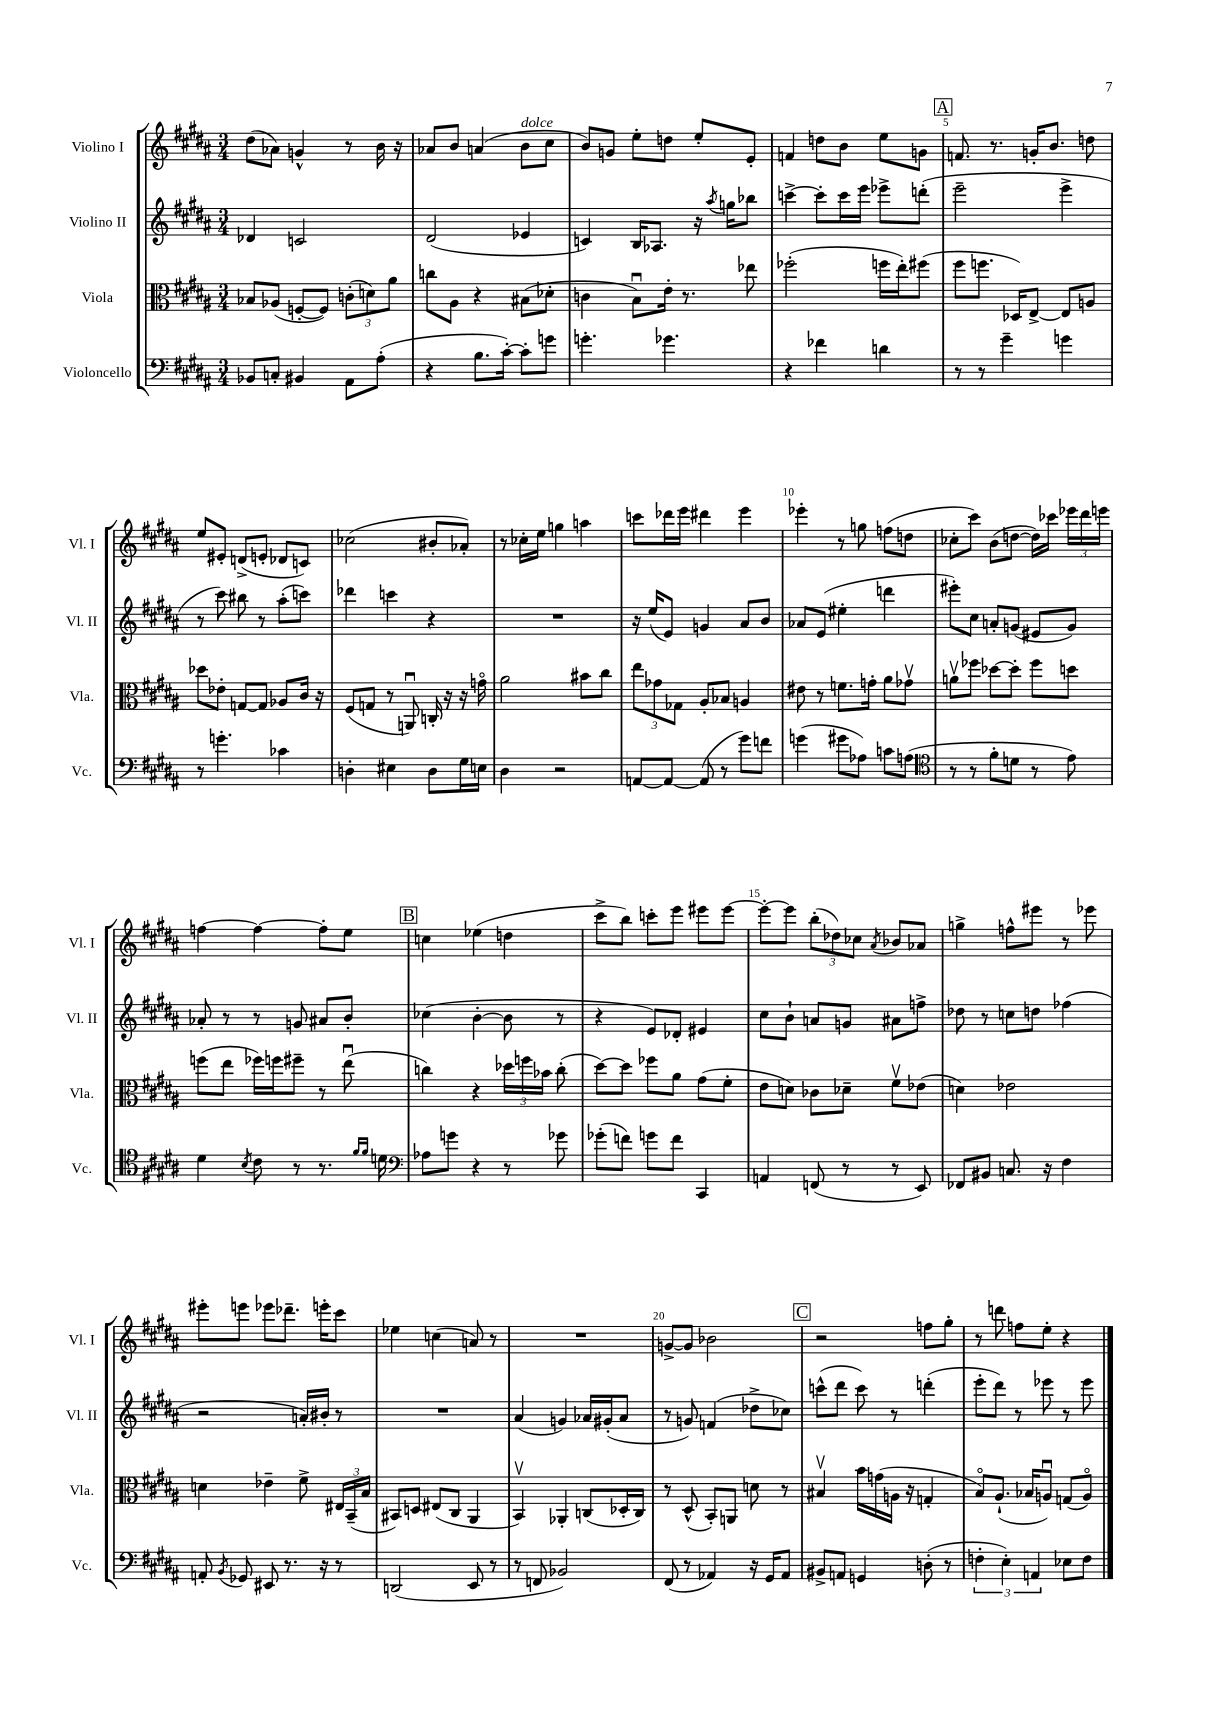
<<
\new StaffGroup <<
\new Staff = "s0" \with { instrumentName = "Violino I" shortInstrumentName = "Vl. I" } {
    \clef treble \key b \major \numericTimeSignature \time 3/4
    \autoBeamOff dis''8[( aes'8]) g'4-^ r8 b'16 r16 |
    aes'8[ b'8] a'4( b'8[^\markup { \italic "dolce" } cis''8] |
    b'8[) g'8] e''8[-. d''8] e''8[-. e'8]-. |
    f'4 d''8[ b'8] e''8[ g'8] |
    \mark \markup { \box "A" } f'8. r8. g'16[-. b'8.] d''8 |
    e''8[ eis'8]-. d'8[->( e'8]-. des'8[ c'8]) |
    ces''2( bis'8[-. aes'8]-.) |
    r8 ces''16[-. e''16] g''4 a''4 |
    c'''8[ des'''16 e'''16] dis'''4 e'''4 |
    ees'''4-. r8 g''8 f''8[( d''8] |
    ces''8[-. cis'''8]) b'8[( d''8]~ d''16[) ces'''16] \tuplet 3/2 { ees'''16[ dis'''16 e'''16] } |
    f''4~ f''4~ f''8[-. e''8] |
    \mark \markup { \box "B" } c''4 ees''4( d''4 |
    cis'''8[-> b''8]) c'''8[-. e'''8] eis'''8[ eis'''8]~ |
    eis'''8[~-. eis'''8] \tuplet 3/2 { b''8[-.( des''8) ces''8] } \acciaccatura { ais'8 } bes'8[ aes'8] |
    g''4-> f''8[-^ eis'''8] r8 ees'''8 |
    eis'''8[-. e'''8] ees'''8[ des'''8.]-- e'''16[-. cis'''8] |
    ees''4 c''4( a'8) r8 |
    R2. |
    g'8[~-> g'8] bes'2 |
    \mark \markup { \box "C" } r2 f''8[ gis''8]-. |
    r8 d'''8 f''8[ e''8]-. r4 \bar "|." |
}
\new Staff = "s1" \with { instrumentName = "Violino II" shortInstrumentName = "Vl. II" } {
    \clef treble \key b \major \numericTimeSignature \time 3/4
    \autoBeamOff des'4 c'2 |
    dis'2( ees'4 |
    c'4) b16[ aes8.] r16 \acciaccatura { ais''8 } g''16[ bes''8] |
    c'''4~-> c'''8[-. c'''16 e'''16] ees'''8[-> d'''8]-.( |
    \mark \markup { \box "A" } e'''2-- e'''4-> |
    r8 cis'''8) bis''8 r8 ais''8[-.( c'''8]) |
    des'''4 c'''4 r4 |
    R2. |
    r16 e''16[( e'8]) g'4 ais'8[ b'8] |
    aes'8[ e'8]( eis''4-. d'''4 |
    eis'''8[-.) cis''8] a'8[-. g'8]( eis'8[ g'8]) |
    aes'8-. r8 r8 g'8 ais'8[ b'8]-. |
    \mark \markup { \box "B" } ces''4( b'4~-. b'8 r8 |
    r4 e'8[) des'8]-. eis'4 |
    cis''8[ b'8]-! a'8[ g'8] ais'8[ f''8]-> |
    des''8 r8 c''8[ d''8] fes''4( |
    r2 a'16[-.) bis'16]-. r8 |
    R2. |
    ais'4( g'4) aes'16[ gis'16-.( aes'8] |
    r8 g'8) f'4( des''8[-> ces''8]) |
    \mark \markup { \box "C" } c'''8[-^( dis'''8] c'''8) r8 d'''4-.( |
    e'''8[-. dis'''8]) r8 ees'''8 r8 ees'''8 \bar "|." |
}
\new Staff = "s2" \with { instrumentName = "Viola" shortInstrumentName = "Vla." } {
    \clef alto \key b \major \numericTimeSignature \time 3/4
    \autoBeamOff bes8[ aes8]( f8[~-. f8]) \tuplet 3/2 { c'8[-.( d'8) ais'8] } |
    c''8[ ais8] r4 bis8[( des'8]-. |
    c'4 b8[\downbow) e'16]-. r8. ees''8 |
    fes''2-.( f''16[ e''16-.) fis''8]( |
    \mark \markup { \box "A" } fis''8[ f''8.] des16[) e8]~-> e8[ a8] |
    des''8[ ees'8]-. g8[~ g8] aes8[ cis'16] r16 |
    fis8[( g8] r8 a,8\downbow) c16-. r16 r16 g'16\flageolet |
    ais'2 bis'8[ cis''8] |
    \tuplet 3/2 { e''8[ ges'8 ges8] } ais8[-. bes8] a4 |
    eis'8 r8 f'8.[ g'16]-. ais'8[ ges'8]\upbow |
    a'8[\upbow fes''8] des''8[~ des''8]-. fes''8[ d''8] |
    f''8[( e''8] fes''16[) f''16 fis''8]-- r8 e''8\downbow( |
    \mark \markup { \box "B" } c''4) r4 \tuplet 3/2 { des''16[ f''16 bes'16] } c''8-.( |
    dis''8[~) dis''8] fes''8[ ais'8] gis'8[( fis'8]-. |
    e'8[ d'8]) ces'8[ des'8]-- fis'8[\upbow ees'8]( |
    d'4) ees'2 |
    d'4 ees'4-- fis'8-> \tuplet 3/2 { eis16[ b,16--( b16] } |
    bis,8[) d8] eis8[( cis8] ais,4 |
    b,4\upbow) aes,4-. c8[( des16-. c16]) |
    r8 dis8-^( b,8[-.) a,8] d'8 r8 |
    \mark \markup { \box "C" } bis4\upbow b'16[ g'16( a16] r16 g4-. |
    b8[\flageolet) ais8.]-!( bes16[ a8]\downbow) g8[( a8]\flageolet) \bar "|." |
}
\new Staff = "s3" \with { instrumentName = "Violoncello" shortInstrumentName = "Vc." } {
    \clef bass \key b \major \numericTimeSignature \time 3/4
    \autoBeamOff bes,8[ c8]-. bis,4 ais,8[ ais8]-.( |
    r4 b8.[ cis'16]~-.) cis'8[-. g'8] |
    g'4.-. ges'4. |
    r4 fes'4 d'4 |
    \mark \markup { \box "A" } r8 r8 gis'4-- g'4 |
    r8 g'4.-. ces'4 |
    d4-. eis4 d8[ gis16 e16] |
    dis4 r2 |
    a,8[~ a,8]~ a,8( r8 gis'8[) f'8] |
    g'4( gis'8[ aes8]) c'8[ a8]( |
    \clef tenor r8 r8 fis'8[-. d'8] r8 e'8) |
    dis'4 \acciaccatura { b8 } cis'8 r8 r8. \grace { fis'16[ fis'16] } d'16 |
    \mark \markup { \box "B" } \clef bass aes8[ g'8] r4 r8 ges'8 |
    ges'8[-.( f'8]) g'8[ f'8] cis,4 |
    a,4 f,8( r8 r8 e,8) |
    fes,8[ bis,8] c8. r16 fis4 |
    a,8-. \acciaccatura { b,8 } ges,8 eis,8 r8. r16 r8 |
    d,2( e,8 r8 |
    r8 f,8 bes,2) |
    fis,8( r8 aes,4) r16 gis,16[ aes,8] |
    \mark \markup { \box "C" } bis,8[-> a,8] g,4 d8-.( r8 |
    \tuplet 3/2 { f4-. e4-.) a,4 } ees8[ f8] \bar "|." |
}
>>
>>
\layout { \context { \Score \override BarNumber.break-visibility = ##(#f #t #t) barNumberVisibility = #(every-nth-bar-number-visible 5) } }
